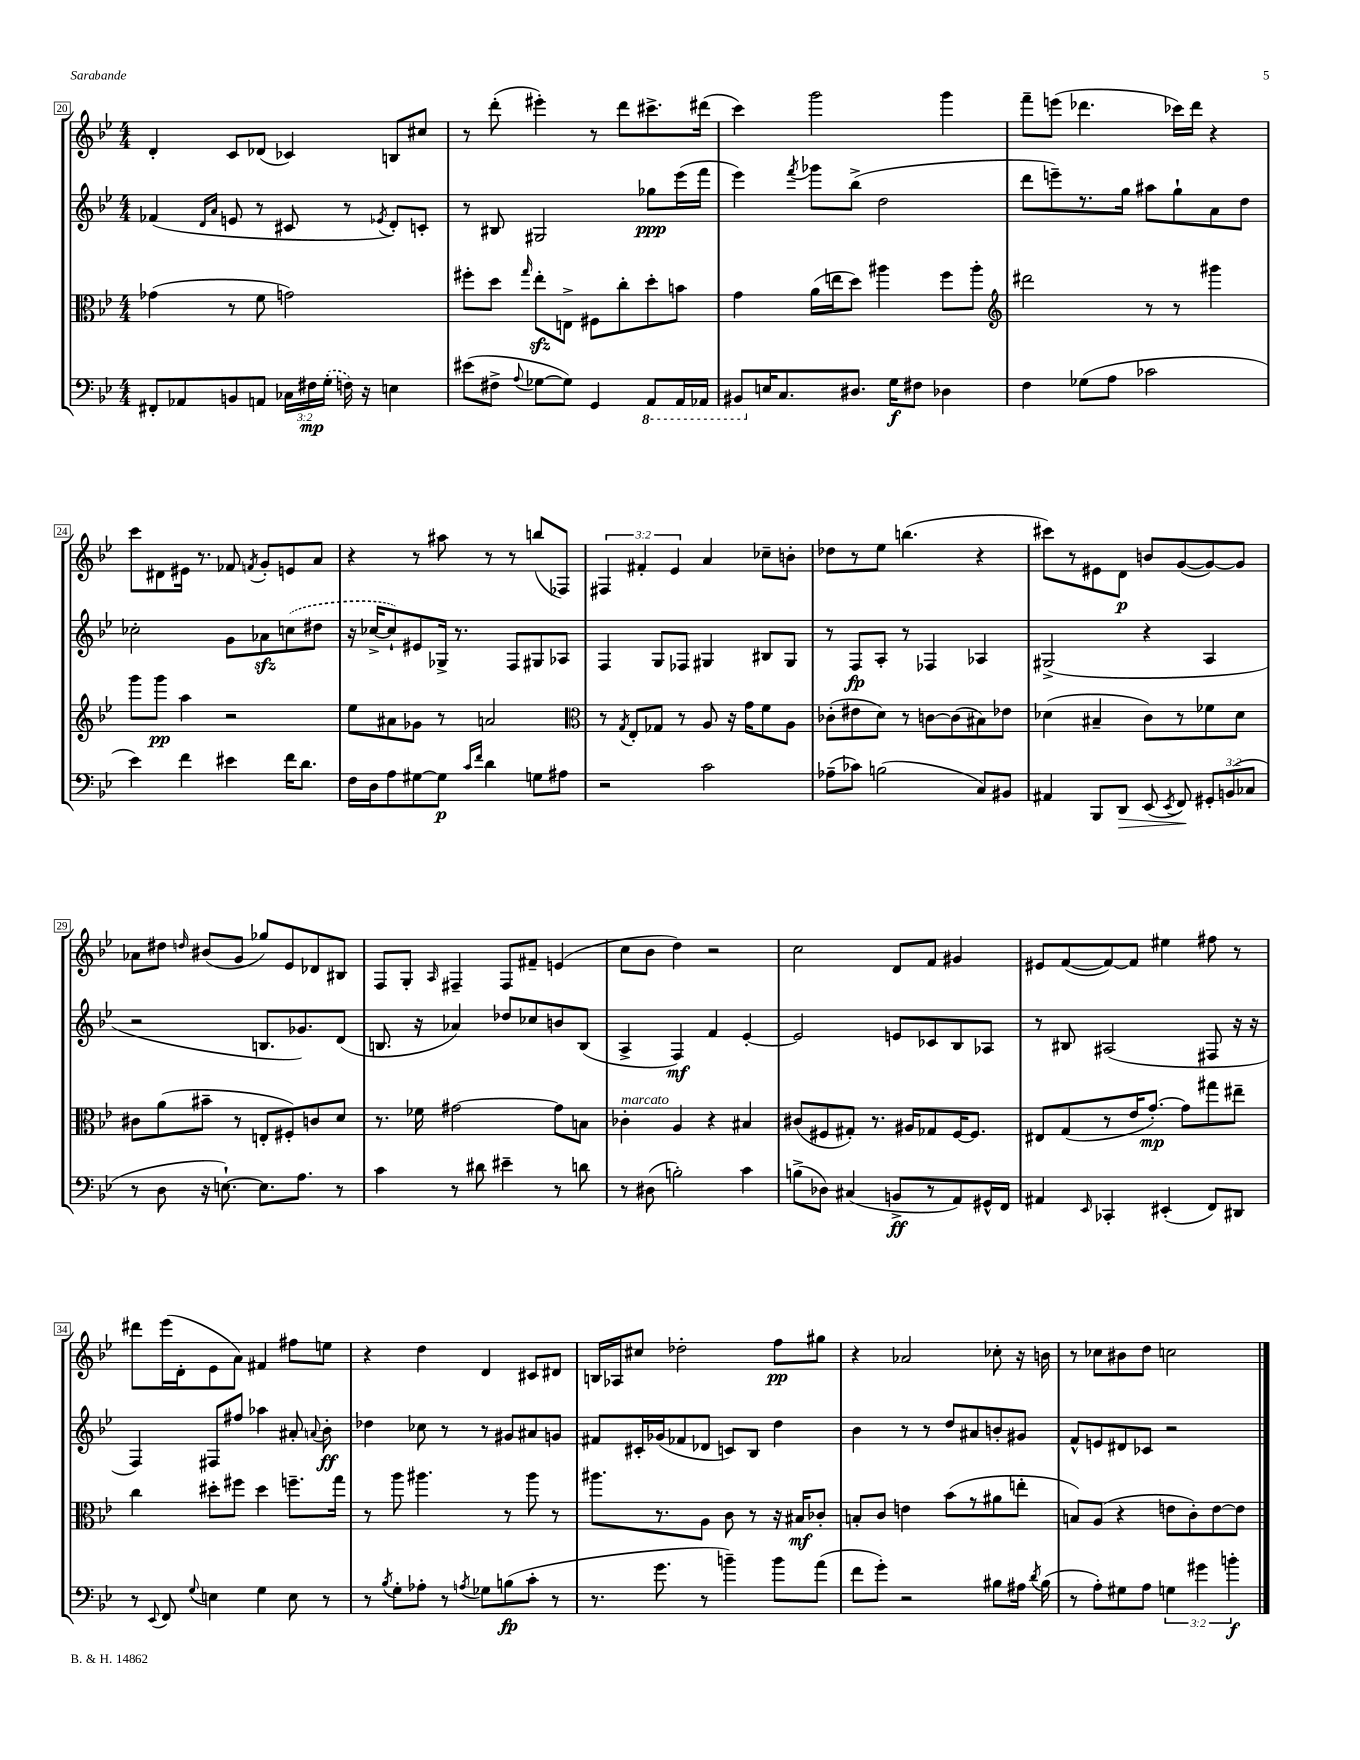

**kern	**dynam	**kern	**dynam	**kern	**dynam	**kern	**dynam
*part4	*part4	*part3	*part3	*part2	*part2	*part1	*part1
*staff4	*staff4	*staff3	*staff3	*staff2	*staff2	*staff1	*staff1
*clefF4	*	*clefC3	*	*clefG2	*	*clefG2	*
*k[b-e-]	*	*k[b-e-]	*	*k[b-e-]	*	*k[b-e-]	*
*M4/4	*	*M4/4	*	*M4/4	*	*M4/4	*
=20	=20	=20	=20	=20	=20	=20	=20
8FF#X'/L	.	(4g-X\	.	(4f-X/	.	4d'/	.
8AA-X/	.	.	.	.	.	.	.
.	.	.	.	16qqd/LL	.	.	.
.	.	.	.	16qqa/JJ	.	.	.
8BBn/	.	8r	.	8en/	.	8c/L	.
8AAn/J	.	8f\	.	8r	.	(8d-X/J	.
24C-X\LL	.	2gn\)	.	8c#X/	.	4c-X/)	.
24F#X\	mp	.	.	.	.	.	.
(24G'\JJ	.	.	.	.	.	.	.
16Fn\)	.	.	.	8r	.	.	.
16r	.	.	.	.	.	.	.
.	.	.	.	8qe-X/	.	.	.
4En\	.	.	.	8d'/L)	.	8Bn/L	.
.	.	.	.	8cn'/J	.	8cc#X/J	.
=21	=21	=21	=21	=21	=21	=21	=21
(8e#X\L	.	8ff#X'\L	.	8r	.	8r	.
8F#X^\J	.	8dd\J	.	8B#X/	.	(8ddd'\	.
8qqA/	.	16qqgg/	.	.	.	.	.
[8G-X\L	.	8ee-zz'\L	.	2G#X/	.	4eee#X'\)	.
8G-\J])	.	8En^\J	.	.	.	.	.
4GG/	.	8F#X\L	.	.	.	8r	.
.	.	8cc'\	.	.	.	8ddd\L	.
*8ba	*	*	*	*	*	*	*
8AAA/L	.	8dd'\	.	8gg-X\L	ppp	8.ccc#X^\	.
16AAA/L	.	8bn\J	.	(16eee-\L	.	.	.
16AAA-X/JJ	.	.	.	16fff\JJ	.	(16ddd#X\Jk	.
=22	=22	=22	=22	=22	=22	=22	=22
8BBB#X/L	.	4g\	.	4eee-\)	.	4ccc\)	.
*X8ba	*	*	*	*	*	*	*
16En/K	.	.	.	.	.	.	.
8.C/	.	.	.	.	.	.	.
.	.	.	.	8qfff/	.	.	.
.	.	(16a\LL	.	8ggg-X\L	.	2ggg\	.
.	.	16een\J	.	.	.	.	.
8.D#X/J	.	8dd\J)	.	(8bb-^\J	.	.	.
.	.	4aa#X\	.	2dd\	.	.	.
16G\KL	f	.	.	.	.	.	.
8F#X\J	.	.	.	.	.	.	.
4D-X\	.	8ff\L	.	.	.	4ggg\	.
.	.	8aa#'\J	.	.	.	.	.
=23	=23	=23	=23	=23	=23	=23	=23
*	*	*clefG2	*	*	*	*	*
4F\	.	2ddd#X\	.	8ddd\L	.	8fff~\L	.
.	.	.	.	8eeen~\)	.	(8eeen\J	.
(8G-X\L	.	.	.	8.r	.	4.ddd-X\	.
8A\J	.	.	.	.	.	.	.
.	.	.	.	16gg\Jk	.	.	.
2c-X\	.	8r	.	8aa#X\L	.	.	.
.	.	8r	.	8gg`\	.	16ccc-X\LL)	.
.	.	.	.	.	.	16ddd-\JJ	.
.	.	4ggg#X\	.	8a\	.	4r	.
.	.	.	.	8dd\J	.	.	.
!!LO:LB:g=z
=24	=24	=24	=24	=24	=24	=24	=24
4e-\)	.	8ggg\L	.	2cc-X'\	.	8ccc\L	.
.	.	8ggg\J	pp	.	.	8d#X\	.
4f\	.	4aa\	.	.	.	16e#X\Jk	.
.	.	.	.	.	.	8.r	.
4e#X\	.	2r	.	8g\L	.	8f-X/	.
.	.	.	.	.	.	8qfn/	.
.	.	.	.	8a-Xzz\	.	8g'/L	.
16f\KL	.	.	.	(8ccn\	.	8en/	.
8.d\J	.	.	.	.	.	.	.
.	.	.	.	8dd#X\J	.	8a/J	.
=25	=25	=25	=25	=25	=25	=25	=25
16F\LL	.	8ee-\L	.	16r	.	4r	.
16D\J	.	.	.	[16cc-X^/KL	.	.	.
8A\	.	8a#X\	.	8cc-`/])	.	.	.
[8G#X\	.	8g-X\J	.	8e#X/	.	8r	.
8G#\J]	p	8r	.	16G-X^/Jk	.	8aa#X\	.
.	.	.	.	8.r	.	.	.
16qqc/LL	.	.	.	.	.	.	.
16qqf/JJ	.	.	.	.	.	.	.
4d\	.	2an/	.	.	.	8r	.
.	.	.	.	8F/L	.	8r	.
8Gn\L	.	.	.	8G#X/	.	(8bbn/L	.
8A#X\J	.	.	.	8A-X/J	.	8F-X/J)	.
=26	=26	=26	=26	=26	=26	=26	=26
*	*	*clefC3	*	*	*	*	*
2r	.	8r	.	4F/	.	6F#X/	.
.	.	8qG/	.	.	.	.	.
.	.	8E-'/L	.	.	.	.	.
.	.	.	.	.	.	6f#X'/	.
.	.	8G-X/J	.	8G/L	.	.	.
.	.	.	.	.	.	6e-/	.
.	.	8r	.	8F-X/J	.	.	.
2c\	.	8A/	.	4G#X/	.	4a/	.
.	.	16r	.	.	.	.	.
.	.	16g\KL	.	.	.	.	.
.	.	8f\	.	8B#X/L	.	8cc-X~\L	.
.	.	8A\J	.	8G#/J	.	8bn'\J	.
=27	=27	=27	=27	=27	=27	=27	=27
(8A-X~\L	.	(8c-X'\L	.	8r	.	8dd-X\L	.
8c-X\J)	.	8e#X\	.	8F/L	fp	8r	.
(2Bn\	.	8d\J)	.	8A'/J	.	8ee-\J	.
.	.	8r	.	8r	.	(4.bbn\	.
.	.	[8cn\L	.	4F-X/	.	.	.
.	.	(8c\]	.	.	.	.	.
8C/L)	.	8B#X\)	.	4A-X/	.	4r	.
8BB#X/J	.	8e-X\J	.	.	.	.	.
=28	=28	=28	=28	=28	=28	=28	=28
4AA#X/	.	(4d-X\	.	(2G#X^/	.	8ccc#X\L)	.
.	.	.	.	.	.	8r	.
8BBB-/L	.	4B#X~/	.	.	.	8e#X\	.
!	!LO:HP:b	!	!	!	!	!	!
8DD/J	>	.	.	.	.	8d\J	p
(8EE-/	.	8c\L)	.	4r	.	8bn/L	.
8qEE-/	.	.	.	.	.	.	.
8FF/)	.	8r	.	.	.	([8g/	.
12GG#X'/L	]	8f-X\	.	4A/	.	8g/_)	.
(12BBn/	.	.	.	.	.	.	.
.	.	8d-\J	.	.	.	8g/J]	.
12C-X/J	.	.	.	.	.	.	.
!!LO:LB:g=z
=29	=29	=29	=29	=29	=29	=29	=29
8r	.	8c#X\L	.	2r	.	8a-X\L	.
8D\	.	(8a\	.	.	.	8dd#X\J	.
.	.	.	.	.	.	16qqddn/	.
16r	.	8b#X~\J	.	.	.	(8b#X/L	.
[8.En`\)	.	.	.	.	.	.	.
.	.	8r	.	.	.	8g/J	.
8.E\L]	.	8En'/L	.	8.Bn/L	.	8gg-X/L)	.
.	.	8F#X'/)	.	.	.	8e-/	.
8.A\J	.	.	.	8.g-X/)	.	.	.
.	.	8cn/	.	.	.	8d-X/	.
8r	.	8d/J	.	(8d/J	.	8B#X/J	.
=30	=30	=30	=30	=30	=30	=30	=30
4c\	.	8.r	.	8.Bn/	.	8F/L	.
.	.	.	.	.	.	8G'/J	.
.	.	16f-X\	.	16r	.	.	.
.	.	.	.	.	.	16qqA/	.
8r	.	[2g#X\	.	4a-X/)	.	4F#X~/	.
8d#X\	.	.	.	.	.	.	.
4e#X~\	.	.	.	8dd-X/L	.	8F#/L	.
.	.	.	.	8cc-X/	.	8f#X~/J	.
8r	.	8g#\L]	.	8bn/	.	(4en/	.
8dn\	.	8Bn\J	.	(8B/J	.	.	.
=31	=31	=31	=31	=31	=31	=31	=31
!	!	!LO:TX:a:i:t=marcato	!	!	!	!	!
8r	.	4c-X'\	.	4A^/	.	8cc\L	.
(8D#X\	.	.	.	.	.	8b-\J	.
2Bn'\)	.	4A/	.	4F/)	mf	4dd\)	.
.	.	4r	.	4f/	.	2r	.
4c\	.	4B#X/	.	[4e-'/	.	.	.
=32	=32	=32	=32	=32	=32	=32	=32
(8Bn^\L	.	(8c#X/L	.	2e-/]	.	2cc\	.
8D-X\J)	.	8F#X/	.	.	.	.	.
(4C#X/	.	8G#X'/J)	.	.	.	.	.
.	.	8.r	.	.	.	.	.
8BBn^/L	ff	.	.	8en/L	.	8d/L	.
.	.	16A#X/KL	.	.	.	.	.
8r	.	8G-X/	.	8c-X/	.	8f/J	.
8AA/)	.	[16F#/K	.	8B-/	.	4g#X/	.
.	.	8.F#/J]	.	.	.	.	.
16GG#X^^/L	.	.	.	8A-X/J	.	.	.
16FF/JJ	.	.	.	.	.	.	.
=33	=33	=33	=33	=33	=33	=33	=33
4AA#X/	.	8E#X/L	.	8r	.	8e#X/L	.
.	.	(8G/	.	8B#X/	.	([8f/	.
16qqEE-/	.	.	.	.	.	.	.
4CC-X'/	.	8r	.	(2A#X/	.	8f/_)	.
.	.	16e-/K	.	.	.	8f/J]	.
.	.	[8.g'/J)	mp	.	.	.	.
(4EE#X'/	.	.	.	.	.	4ee#X\	.
.	.	8g\L]	.	.	.	.	.
8FF/L)	.	8gg#X\	.	8F#X/	.	8ff#X\	.
8DD#X/J	.	8ee#X~\J	.	16r	.	8r	.
.	.	.	.	16r	.	.	.
!!LO:LB:g=z
=34	=34	=34	=34	=34	=34	=34	=34
8r	.	4cc\	.	4F/)	.	8ddd#X\L	.
8qqEE-/	.	.	.	.	.	.	.
8FF/	.	.	.	.	.	(16eee-\L	.
.	.	.	.	.	.	16d'\J	.
8qqG/	.	.	.	.	.	.	.
4En\	.	8dd#X'\L	.	8F#X/L	.	8e-\	.
.	.	8ff#X\J	.	8ff#X/J	.	8a\J)	.
4G\	.	4dd#\	.	4aa-X\	.	4f#X/	.
8E\	.	8.ffn~\L	.	8a#X'/	.	8ff#X\L	.
.	.	.	.	8qqan/	.	.	.
8r	.	.	.	8b-'\	ff	8een\J	.
.	.	16gg\Jk	.	.	.	.	.
=35	=35	=35	=35	=35	=35	=35	=35
8r	.	8r	.	4dd-X\	.	4r	.
8qB-/	.	.	.	.	.	.	.
8G'\L	.	8aa\	.	.	.	.	.
8A-X'\J	.	4.aa#X\	.	8cc-X\	.	4dd\	.
8r	.	.	.	8r	.	.	.
8qAn/	.	.	.	.	.	.	.
8G-X\L	.	.	.	8r	.	4d/	.
(8Bn\	fp	8r	.	8g#X/L	.	.	.
8c'\J	.	8aa#\	.	8a#X/	.	8c#X/L	.
8r	.	8r	.	8gn/J	.	8d#X/J	.
=36	=36	=36	=36	=36	=36	=36	=36
8.r	.	8.aa#X\L	.	8f#X/L	.	16Bn/LL	.
.	.	.	.	.	.	16A-X/J	.
.	.	.	.	16c#X'/L	.	8cc#X/J	.
8.g\	.	8.r	.	(16g-X/J	.	.	.
.	.	.	.	8f-X/	.	2dd-X'\	.
8r	.	8A\J	.	8d-X/J	.	.	.
4bn~\)	.	8c\	.	8cn/L)	.	.	.
.	.	8r	.	8B-/J	.	.	.
8b\L	.	16r	.	4dd\	.	8ff\L	pp
.	.	16B#X/KL	mf	.	.	.	.
(8a\J	.	8c-X'/J	.	.	.	8gg#X\J	.
=37	=37	=37	=37	=37	=37	=37	=37
8f\L	.	8Bn'/L	.	4b-\	.	4r	.
8g'\J)	.	8c/J	.	.	.	.	.
2r	.	4en\	.	8r	.	2a-X/	.
.	.	.	.	8r	.	.	.
.	.	(8b-\L	.	8dd/L	.	.	.
.	.	8r	.	8a#X/	.	.	.
8B#X\L	.	8a#X\	.	8bn'/	.	8cc-X'\	.
16A#X\Jk	.	8een'\J	.	8g#X/J	.	16r	.
8qd/	.	.	.	.	.	.	.
(16B#\	.	.	.	.	.	16bn\	.
=38	=38	=38	=38	=38	=38	=38	=38
8r	.	8Bn/L)	.	8f^^/L	.	8r	.
8A'\L)	.	(8A/J	.	8en/	.	8cc-X\L	.
8G#X\	.	4r	.	8d#X/	.	8b#X\	.
8A\J	.	.	.	8c-X/J	.	8dd\J	.
6Gn\	.	8en\L	.	2r	.	2ccn\	.
.	.	8c'\)	.	.	.	.	.
6g#X\	.	.	.	.	.	.	.
.	.	[8e\	.	.	.	.	.
6bn'\	f	.	.	.	.	.	.
.	.	8e\J]	.	.	.	.	.
==	==	==	==	==	==	==	==
*-	*-	*-	*-	*-	*-	*-	*-
